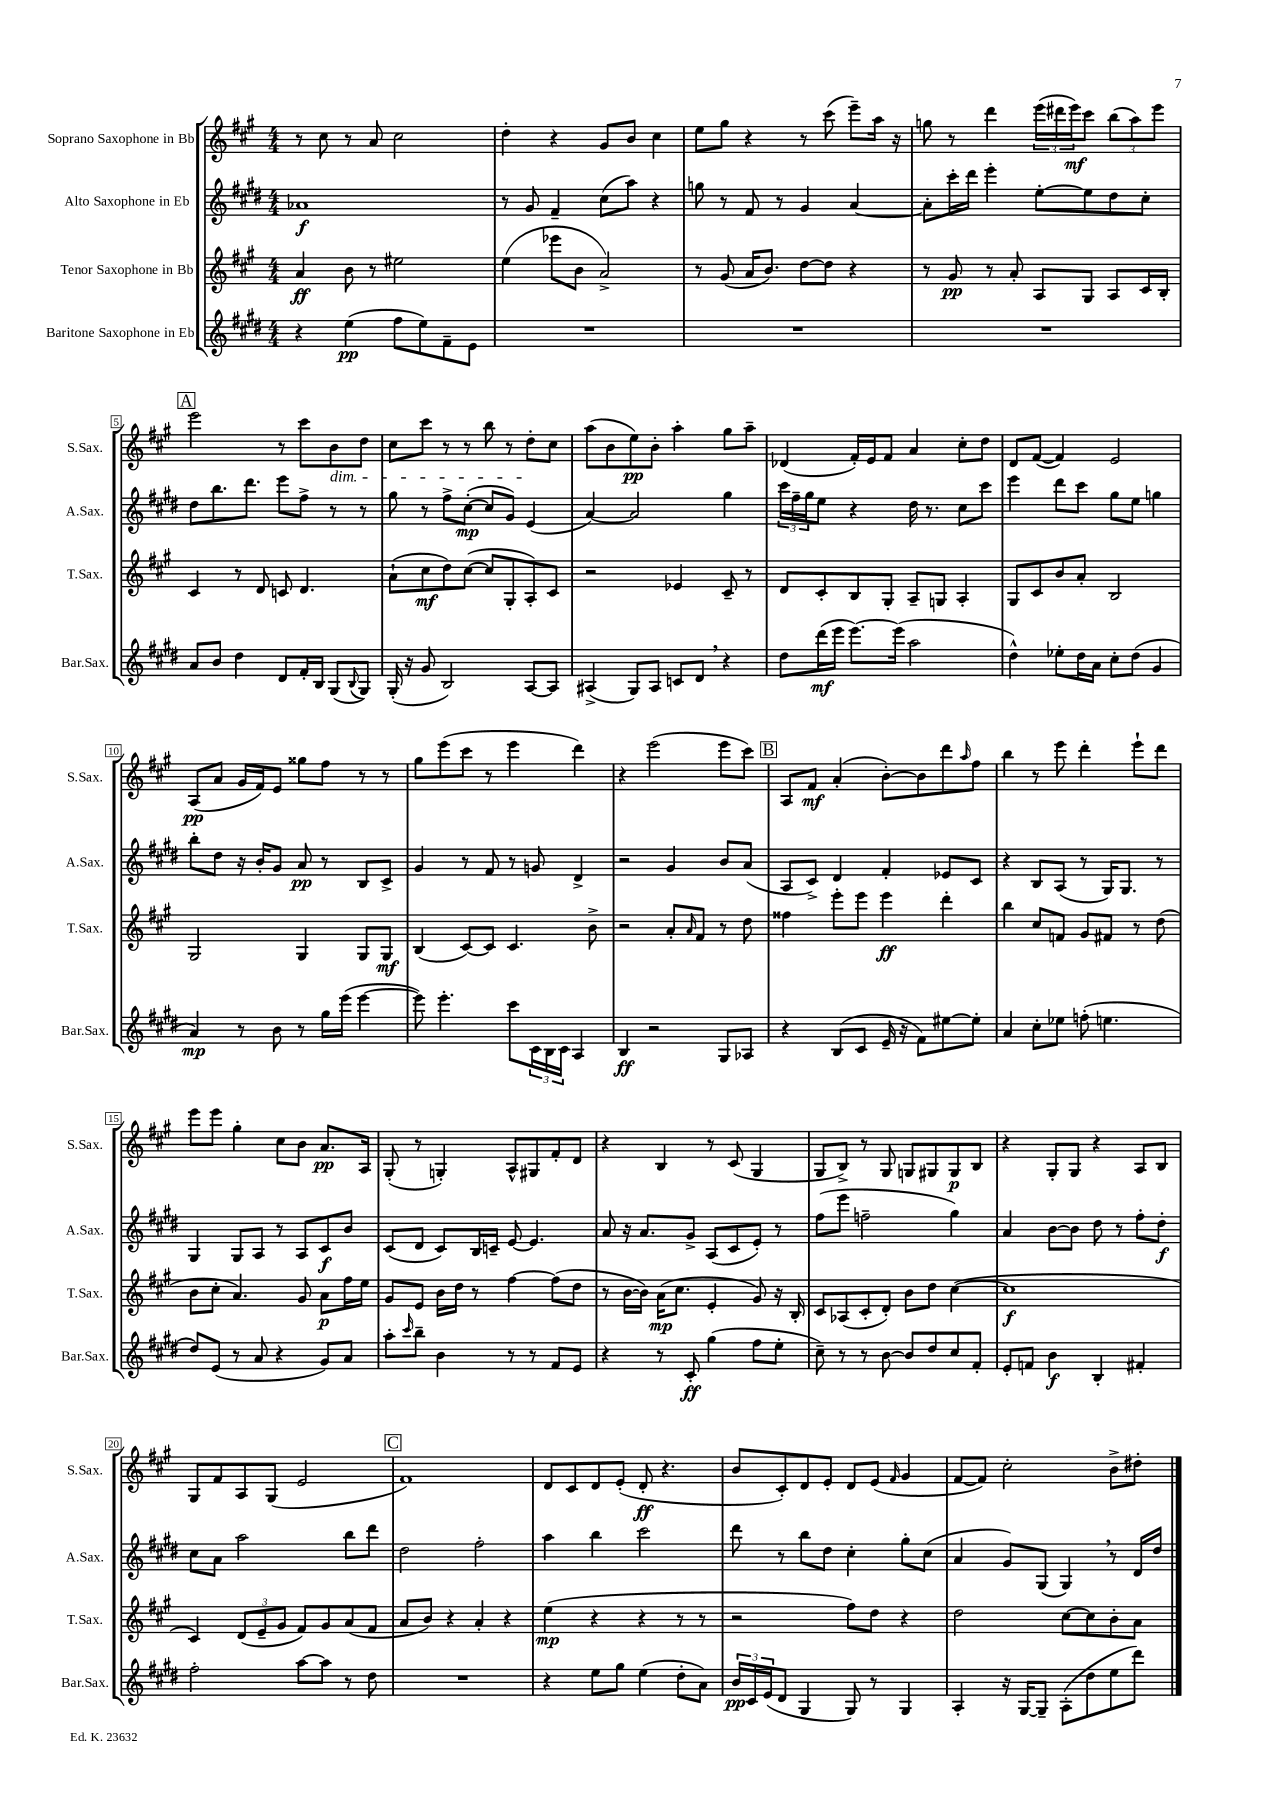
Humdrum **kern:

**kern	**kern	**kern	**kern
*staff4	*staff3	*staff2	*staff1
*clefG2	*clefG2	*clefG2	*clefG2
*k[f#c#g#d#]	*k[f#c#g#]	*k[f#c#g#d#]	*k[f#c#g#]
*M4/4	*M4/4	*M4/4	*M4/4
4r	4a/	1a-	8r
.	.	.	8cc#\
(4ee\	8b\	.	8r
.	8r	.	8a/
8ff#\L	2ee#\	.	2cc#\
8ee\)	.	.	.
8f#~\	.	.	.
8e\J	.	.	.
=	=	=	=
1r	(4ee\	8r	4dd'\
.	.	8g#/	.
.	8eee-\L	4f#~/	4r
.	8b\J	.	.
.	2a^/)	(8cc#\L	8g#/L
.	.	8aa\J)	8b/J
.	.	4r	4cc#\
=	=	=	=
1r	8r	8gg\	8ee\L
.	(8g#/	8r	8gg#\J
.	16a/LK	8f#/	4r
.	8.b/J)	.	.
.	.	8r	.
.	[8dd\L	4g#/	8r
.	8dd\]J	.	(8ccc#\
.	4r	[4a/	8eee~\L)
.	.	.	16aa\Jk
.	.	.	16r
=	=	=	=
1r	8r	8a'\]L	8gg\
.	8g#/	16ccc#'\L	8r
.	.	16ddd#\JJ	.
.	8r	4eee'\	4ddd\
.	8a'/	.	.
.	8A/L	[8ee'\L	(24eee\LL
.	.	.	24ddd#\
.	.	.	24eee\J)
.	8G#/J	8ee\]	8ccc#\J
.	8A/L	8dd#\	(12bb\L
.	.	.	12aa\)
.	16c#/L	8cc#'\J	.
.	.	.	12eee\J
.	16B'/JJ	.	.
=	=	=	=
8a/L	4c#/	8dd#\L	2eee\
8b/J	.	8.bb\	.
4dd#\	8r	.	.
.	.	8.ddd#\J	.
.	8d/	.	.
8d#/L	8c/	8eee\L	8r
16f#'/L	4.d/	8ff#^\J	8ccc#\L
16B/JJ	.	.	.
(8G#/L	.	8r	8b\
8qqB/	.	.	.
8G#/J)	.	8r	8dd\J
=	=	=	=
(16G#'/	(8a`\L	8gg#\	8cc#\L
16r	.	.	.
8g#/	8cc#\	8r	8ccc#\J
2B/)	8dd\)	8ff#^\L	8r
.	([8cc#\J	([8cc#'\J	8r
.	8cc#/]L	8cc#/]L	8bb\
.	8G#'/	8g#/J)	8r
[8A/L	8A'/)	(4e/	8dd'\L
8A/]J	8c#/J	.	8cc#\J
=	=	=	=
(4A#^/	2r	[4a/)	(8aa\L
.	.	.	8b\
8G#/L)	.	2a/]	8ee\)
8A#/J	.	.	8b'\J
8c/L	4e-/	.	4aa'\
8d#/J	.	.	.
4r	8c#~/	4gg#\	8gg#\L
.	8r	.	8aa~\J
=	=	=	=
8dd#\L	8d/L	24ccc#\LL	(4d-/
.	.	24ff#~\	.
.	.	24gg#\J	.
(16ddd#\L	8c#'/	8ee\J	.
16eee\JJ	.	.	.
[8.eee\L)	8B/	4r	16f#'/LL)
.	.	.	16e/J
.	8G#'/J	.	8f#/J
(16eee\]Jk	.	.	.
2aa\	8A~/L	16dd#\	4a/
.	.	8.r	.
.	8G/J	.	.
.	4A'/	8cc#\L	8cc#'\L
.	.	8ccc#\J	8dd\J
=	=	=	=
4dd#^^\)	8G#/L	4eee\	8d/L
.	8c#/	.	([8f#/J
8ee-'\L	8b/	8ddd#\L	4f#/])
16dd#\L	8a'/J	8ccc#\J	.
16a\JJ	.	.	.
8cc#'\L	2B/	8gg#\L	2e/
(8dd#\J	.	8ee\J	.
4g#/	.	4gg\	.
=	=	=	=
4a/)	2G#/	8bb'\L	(8A/L
.	.	8dd#\J	8a/J
8r	.	16r	16g#/LL
.	.	16b'/LK	16f#/J)
8b\	.	8g#/J	8e/J
8r	4G#/	8a/	8gg##\L
16gg#\LL	.	8r	8ff#\J
(16eee\JJ	.	.	.
[4eee\	8G#/L	8B/L	8r
.	8G#/J	8c#^/J	8r
=	=	=	=
8eee\])	(4B/	4g#/	8gg#\L
4.eee'\	.	.	(8eee\
.	[8c#/L)	8r	8ccc#\J
.	8c#/]J	8f#/	8r
8ccc#\L	4.c#/	8r	4eee\
24c#\L	.	8g/	.
24B\	.	.	.
24c#\JJ	.	.	.
4A/	.	4d#^/	4ddd\)
.	8b^\	.	.
=	=	=	=
4B/	2r	2r	4r
2r	.	.	(2eee\
.	8a'/L	4g#/	.
.	16qqa/	.	.
.	8f#/J	.	.
8G#/L	8r	8b/L	8eee\L
8A-/J	8dd\	(8a/J	8ccc#\J)
=	=	=	=
4r	4ff##\	8A/L	8A/L
.	.	8c#^/J)	8f#/J
(8B/L	8eee'\L	4d#/	(4a'/
8c#/J	8eee\J	.	.
16e~/	4eee\	4f#'/	[8b'\L)
16r	.	.	.
8f#\L)	.	.	8b\]
[8ee#\	4ddd'\	8e-/L	8ddd\
.	.	.	16qqaa/
8ee#'\]J	.	8c#/J	8ff#\J
=	=	=	=
4a/	4bb\	4r	4bb\
8cc#'\L	8cc#/L	8B/L	8r
8ee-\J	8f/J	(8A/J	8eee\
(8ff'\	8g#/L	8r	4ddd'\
4.ee\	8f#/J	16G#/LK)	.
.	.	8.G#/J	.
.	8r	.	8eee`\L
.	(8dd\	8r	8ddd\J
=	=	=	=
8dd#/L)	8b\L	4G#/	8eee\L
(8e/J	8cc#'\J	.	8eee\J
8r	4.a/)	8G#/L	4gg#'\
8a/	.	8A/J	.
4r	.	8r	8cc#\L
.	8g#/	8A/L	8b\J
8g#/L)	8a\L	8c#/	8.a/L
8a/J	16ff#\L	8b/J	.
.	16ee\JJ	.	16A/Jk
=	=	=	=
8aa'\L	8g#/L	(8c#/L	(8G#'/
16qqccc#/	.	.	.
8bb~\J	8e/J	8d#/J	8r
4b\	16b\LL	8c#/L)	4G'/)
.	16dd\JJ	.	.
.	8r	16B/L	.
.	.	16c~/JJ	.
8r	[4ff#\	[8e/	8A^^/L
8r	.	4.e/]	8G#/
8f#/L	(8ff#\]L	.	8f#'/
8e/J	8dd\J	.	8d/J
=	=	=	=
4r	8r	8a/	4r
.	[16b\LL	16r	.
.	16b\]JJ)	8.a/L	.
8r	(16a\LK	.	4B/
.	8.cc#\J	.	.
8c#'/	.	8g#^/J	.
(4gg#\	4e'/	(8A/L	8r
.	.	8c#/	(8c#/
8ff#\L	8g#/)	8e'/J)	4G#/
8ee'\J	16r	8r	.
.	16B'/	.	.
=	=	=	=
8cc#~\)	8c#/L	(8ff#\L	8G#/L
8r	(8A-/	8eee\J	8B^/J)
8r	8c#'/	2ff~\	8r
[8b\	8d'/J)	.	8G#/
8b/]L	8b\L	.	8G/L
8dd#/	8dd\J	.	8G#/
8cc#/	([4cc#\	4gg#\)	8G#/
8f#'/J	.	.	8B/J
=	=	=	=
8e'/L	1cc#]	4a/	4r
8f/J	.	.	.
4b\	.	[8b\L	8G#'/L
.	.	8b\]J	8G#/J
4B'/	.	8dd#\	4r
.	.	8r	.
4f#'/	.	8ff#'\L	8A/L
.	.	8dd#'\J	8B/J
=	=	=	=
2ff#'\	4c#/)	8cc#\L	8G#/L
.	.	8a\J	8f#/
.	(12d/L	2aa\	8A/
.	12e~/	.	.
.	.	.	(8G#/J
.	12g#/J	.	.
[8aa\L	8f#/L)	.	2e/
8aa\]J	8g#/	.	.
8r	(8a/	8bb\L	.
8dd#\	8f#/J	8ddd#\J	.
=	=	=	=
1r	8a/L	2dd#\	1f#)
.	8b/J)	.	.
.	4r	.	.
.	4a'/	2ff#'\	.
.	4r	.	.
=	=	=	=
4r	(4ee\	4aa\	8d/L
.	.	.	8c#/
8ee\L	4r	4bb\	8d/
8gg#\J	.	.	(8e'/J
(4ee\	4r	2ccc#\	8d'/
.	.	.	4.r
8dd#'\L	8r	.	.
8a\J)	8r	.	.
=	=	=	=
24b/LL	2r	8ddd#\	8b/L
24c#/	.	.	.
(24e/J	.	.	.
8d#/J	.	8r	8c#'/)
4G#/	.	8bb\L	8d/
.	.	8dd#\J	8e'/J
8G#/)	8ff#\L)	4cc#'\	8d/L
8r	8dd\J	.	(8e/J
.	.	.	16qqf#/
4G#/	4r	8gg#'\L	4g#/
.	.	(8cc#\J	.
=	=	=	=
4A'/	2dd\	4a/	[8f#/L
.	.	.	8f#/]J)
16r	.	8g#/L)	2cc#'\
[16G#/LK	.	.	.
8G#~/]J	.	(8G#/J	.
(8A'\L	[8cc#\L	4G#/)	.
8dd#\	8cc#\]	.	.
8ee\	8b'\	8r	8b^\L
8ddd#\J)	8a\J	16d#/LL	8dd#'\J
.	.	16dd#/JJ	.
==	==	==	==
*-	*-	*-	*-
